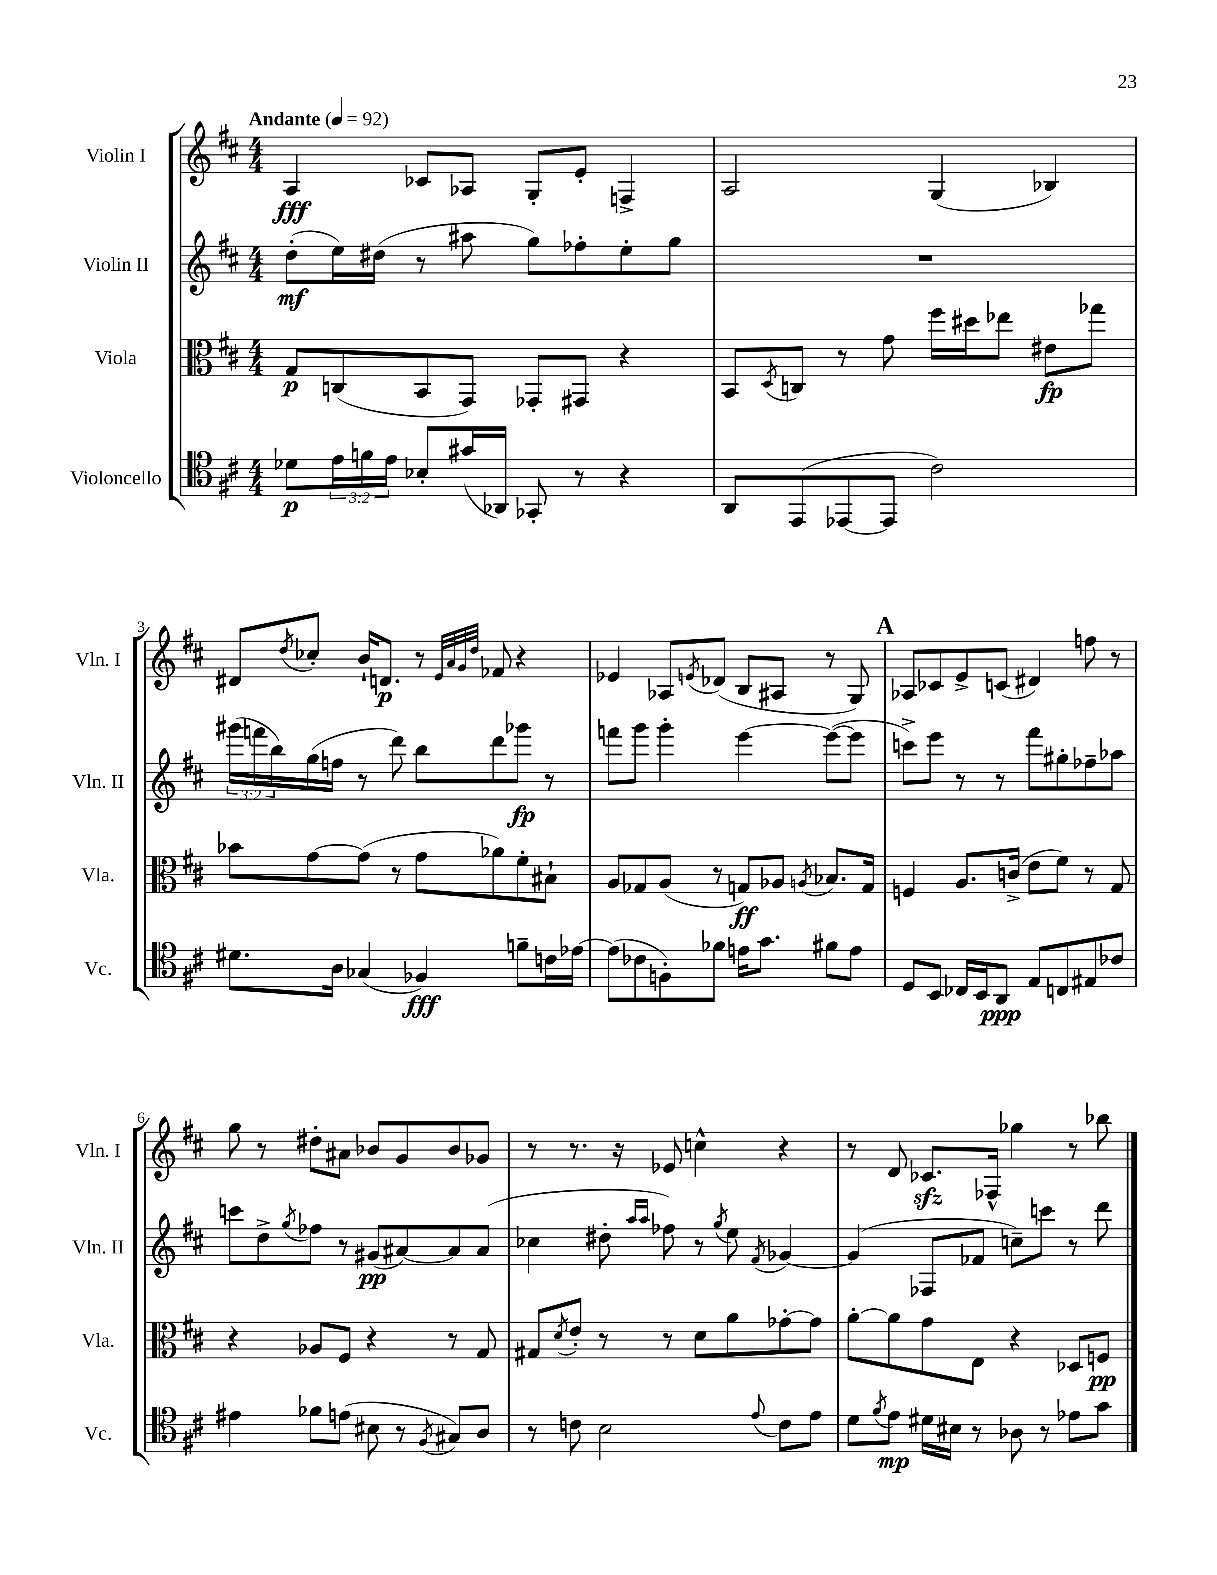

**kern	**kern	**kern	**kern
*staff4	*staff3	*staff2	*staff1
*clefC4	*clefC3	*clefG2	*clefG2
*k[f#c#]	*k[f#c#]	*k[f#c#]	*k[f#c#]
*M4/4	*M4/4	*M4/4	*M4/4
*MM92	*MM92	*MM92	*MM92
8d-\L	8G/L	(8dd'\L	4A/
24e\L	(8C/	16ee\L)	.
24f\	.	.	.
.	.	(16dd#\JJ	.
24e\JJ	.	.	.
8B-'/L	8BB/	8r	8c-/L
(16g#/L	8GG/J)	8aa#\	8A-/J
16AA-/JJ)	.	.	.
8GG-'/	8GG-'/L	8gg\L)	8G'/L
8r	8GG#/J	8ff-'\	8e'/J
4r	4r	8ee'\	4F^/
.	.	8gg\J	.
=	=	=	=
8AA/L	8BB/L	1r	2A/
.	8qD/	.	.
(8EE/	8C/J	.	.
[8EE-/	8r	.	.
8EE-/]J	8g\	.	.
2c#\)	16ff#\LL	.	(4G/
.	16dd#\J	.	.
.	8ee-\J	.	.
.	8e#\L	.	4B-/)
.	8gg-\J	.	.
=	=	=	=
8.d#\L	8b-\L	(24ggg#\LL	8d#/L
.	.	24fff\	.
.	.	24bb\)	.
.	.	.	8qdd/
.	[8g\	(16gg\	8cc-'/J
16A\Jk	.	16ff\JJ	.
(4G-/	(8g\]J	8r	16b`/LK
.	.	.	8.d/J
.	8r	8ddd\)	.
4F-/)	8g\L	8bb\L	8r
.	.	.	32qqe/LLL
.	.	.	32qqa/
.	.	.	32qqg/
.	.	.	32qqdd/JJJ
.	8a-\)	8ddd\	8f-/
8f~\L	8f#'\	8ggg-\J	4r
16c\L	8B#`\J	8r	.
[16e-\JJ	.	.	.
=	=	=	=
(8e-\]L	8A/L	8fff\L	4e-/
8c-\	8G-/	8ggg\J	.
8F'\)	(8A/J	4ggg'\	8A-/L
.	.	.	8qe/
8f-\J	8r	.	(8d-/J
16e\LK	8G/L)	[4eee\	8B/L
8.g\J	.	.	.
.	8A-/J	.	8A#/J
.	8qA/	.	.
8f#\L	8.B-/L	(8eee\_L	8r
8e\J	.	8eee\]J	8G/)
.	16G/Jk	.	.
=	=	=	=
8D/L	4F/	8ccc^\L)	8A-/L
8BB/J	.	8eee\J	8c-/
16C-/LL	8.A/L	8r	8e^/
16BB/J	.	.	.
8AA/J	.	8r	(8c/J
.	(16c^/Jk	.	.
8E/L	8e\L	8fff#\L	4d#/)
8C/	8f#\J)	8gg#'\	.
8E#/	8r	8ff-~\	8ff\
8c-/J	8G/	8aa-\J	8r
=	=	=	=
4e#\	4r	8ccc\L	8gg\
.	.	8dd^\	8r
.	.	8qgg/	.
8f-\L	8A-/L	8ff-\J	8dd#'\L
(8e\J	8F#/J	8r	8a#\J
8B#\	4r	(8g#/L	8b-/L
8r	.	[8a#/)	8g/
8qF#/	.	.	.
8G#/L)	8r	8a#/]	8b-/
8A/J	8G/	(8a#/J	8g-/J
=	=	=	=
8r	8G#/L	4cc-\	8r
.	8qd/	.	.
8c\	8e'/J	.	8.r
2B\	8r	8dd#'\	.
.	.	.	16r
.	.	16qqaa/LL	.
.	.	16qqaa/JJ	.
.	8r	8ff-\)	8e-/
.	8d\L	8r	4cc^^\
.	.	8qgg/	.
.	8a\	8ee\	.
8qqe/	.	8qf#/	.
8c\L	[8g-'\	[4g-/	4r
8e\J	8g-\]J	.	.
=	=	=	=
8d\L	[8a'\L	(4g-/]	8r
8qf#/	.	.	.
8e\J	8a\]	.	8d/
16d#\LL	8g\	8F-/L	8.c-/L
16B#\JJ	.	.	.
8r	8E\J	8f-/J	.
.	.	.	16F-^^/Jk
8A-\	4r	8cc~\L)	4gg-\
8r	.	8ccc\J	.
8e-\L	8D-/L	8r	8r
8g\J	8F/J	8ddd\	8bb-\
==	==	==	==
*-	*-	*-	*-
